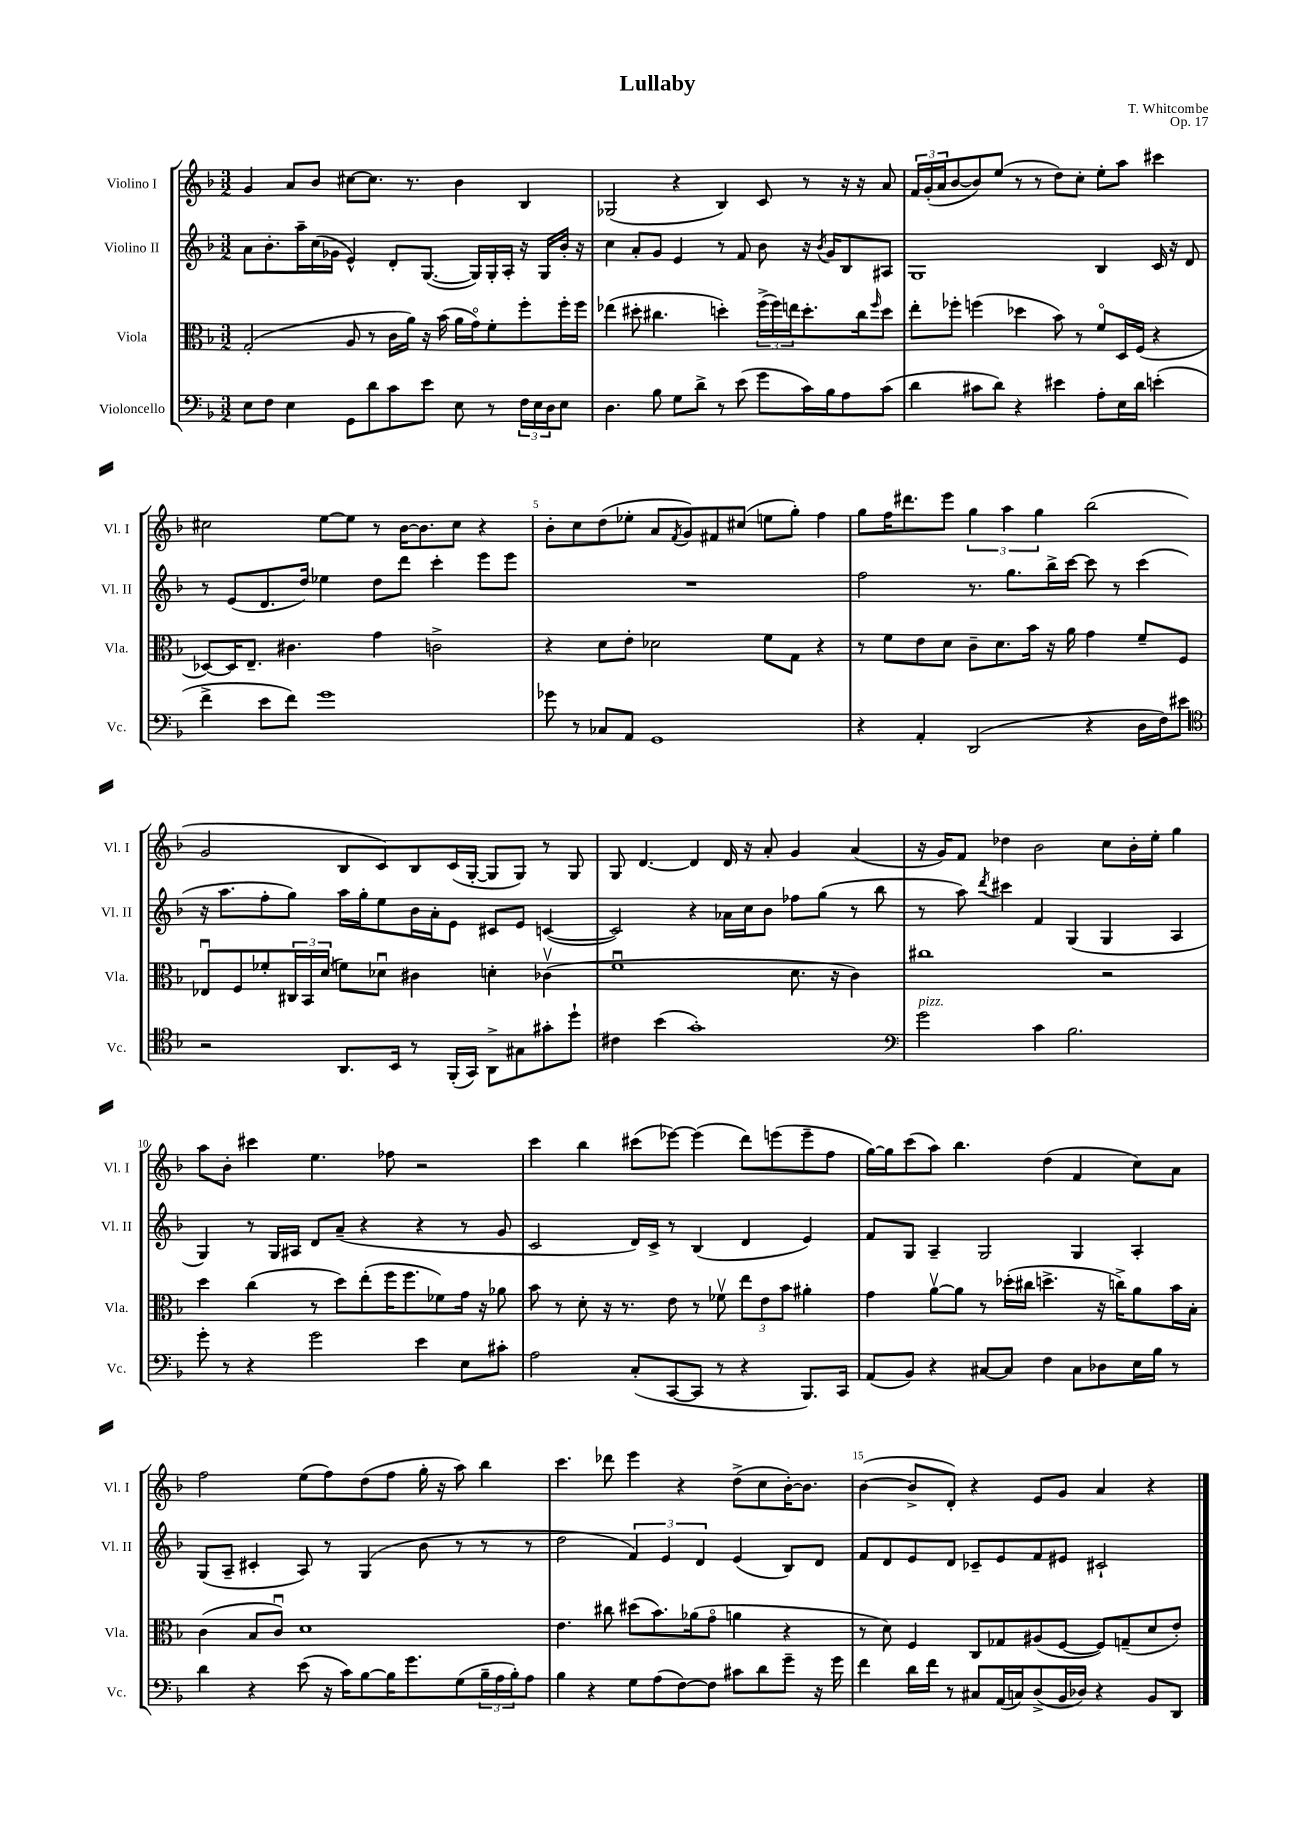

**kern	**kern	**kern	**kern
*staff4	*staff3	*staff2	*staff1
*clefF4	*clefC3	*clefG2	*clefG2
*k[b-]	*k[b-]	*k[b-]	*k[b-]
*M3/2	*M3/2	*M3/2	*M3/2
8E	(2G'	8a	4g
8F	.	8.b-'	.
4E	.	.	8a
.	.	16aa~	.
.	.	(16cc	8b-
.	.	16g-	.
8GG	8A	4e^^)	[8cc#
8d	8r	.	8.cc#]
8c	16c	8d'	.
.	16a)	.	8.r
8e	16r	([8.G	.
.	(16b-	.	.
8E	16a	.	4b-
.	16go)	16G])	.
8r	8f'	16G'	.
.	.	16A'	.
24F	8ff'	16r	4B-
24E	.	.	.
.	.	16G	.
24D	.	.	.
8E	16ff'	16b-'	.
.	16ff	16r	.
=	=	=	=
4.D	(4ee-	4cc	(2G-
.	8dd#'	8a'	.
8B-	4.cc#	8g	.
8G	.	4e	4r
8d^	.	.	.
8r	4dd')	8r	4B-)
(8e	.	8f	.
8g	(24ff^	8b-	8c
.	24ff)	.	.
.	24ee	.	.
16c)	8.dd'	16r	8r
.	.	8qb-	.
16B-	.	16g	.
8A	.	8B-	16r
.	16cc#	.	16r
.	16qqff	.	.
(8c	8dd	8A#	8a
=	=	=	=
4d	8ee'	1G	24f
.	.	.	(24g'
.	.	.	24a
.	8ff-'	.	[8b-
8c#	(4ff	.	8b-])
8d)	.	.	(8ee
4r	4dd-	.	8r
.	.	.	8r
4e#	8b-)	.	8dd)
.	8r	.	8cc'
8A'	8fo	4B-	8ee'
16E	16D	.	8aa
16d	(16F	.	.
(4e'	4r	16c	4ccc#
.	.	16r	.
.	.	8d	.
=	=	=	=
4f^	[8D-)	8r	2cc#
.	16D-]	(8e	.
.	8.E~	.	.
8e	.	8.d	.
8f)	4.c#	.	.
.	.	16dd)	.
1g	.	4ee-	[8ee
.	.	.	8ee]
.	4g	8dd	8r
.	.	8ddd	[16b-
.	.	.	8.b-]
.	2c^	4ccc'	.
.	.	.	8cc#
.	.	8eee	4r
.	.	8eee	.
=	=	=	=
8g-	4r	1.r	8b-'
8r	.	.	8cc
8C-	8d	.	(8dd
8AA	8e'	.	8ee-'
1GG	2d-	.	8a
.	.	.	8qf
.	.	.	8g)
.	.	.	8f#
.	.	.	(8cc#
.	8f	.	8ee
.	8G	.	8gg')
.	4r	.	4ff
=	=	=	=
4r	8r	2ff	8gg
.	8f	.	16ff
.	.	.	8.ddd#
4AA'	8e	.	.
.	8d	.	8eee
(2DD	8c~	8.r	6gg
.	8.d	.	.
.	.	.	6aa
.	.	8.gg	.
.	16b-	.	.
.	.	.	6gg
.	16r	16bb-^	.
.	16a	[16ccc	.
4r	4g	8ccc]	(2bb-
.	.	8r	.
16D	8f~	(4ccc	.
16F)	.	.	.
8e#	8F	.	.
=	=	=	=
*clefC4	*	*	*
2r	8E-u	16r	2g
.	.	8.aa	.
.	8F	.	.
.	8f-'	8ff'	.
.	24C#	8gg)	.
.	24BB-	.	.
.	(24d	.	.
8.AA	8f)	16aa	8B-
.	.	16gg'	.
.	8d-u	8ee	8c)
16BB-	.	.	.
8r	4c#	16b-	8B-
.	.	16a'	.
(16FF'	.	8e	(16c
16GG)	.	.	[16G'
8AA^	4d'	8c#	8G]
8G#	.	8e	8G)
8g#'	(4c-v	([4c	8r
8dd`	.	.	8G
=	=	=	=
4c#	1fu	2c])	8G
.	.	.	[4.d
(4b-	.	.	.
1g')	.	4r	4d]
.	.	16a-	16d
.	.	16cc	16r
.	.	8b-	8a'
.	8.d	8ff-	4g
.	.	(8gg	.
.	16r	.	.
.	4c)	8r	(4a
.	.	8bb-	.
=	=	=	=
*clefF4	*	*	*
2g	1cc#	8r	16r
.	.	.	16g)
.	.	8aa)	8f
.	.	8qddd	.
.	.	4ccc#	4dd-
4c	.	4f	2b-
2.B-	.	(4G	.
.	2r	4G	8cc
.	.	.	16b-'
.	.	.	16ee'
.	.	4A	4gg
=	=	=	=
8g'	4dd	4G)	8aa
8r	.	.	8b-'
4r	(4cc	8r	4ccc#
.	.	16G	.
.	.	16A#	.
2g	8r	8d	4.ee
.	8dd)	(8a~	.
.	(8ee'	4r	.
.	16ff	.	8ff-
.	8.ff	.	.
4e	.	4r	2r
.	8f-)	.	.
8E	16g	8r	.
.	16r	.	.
8c#'	8a-	8g	.
=	=	=	=
2A	8b-	2c	4ccc
.	8r	.	.
.	8d'	.	4bb-
.	16r	.	.
.	8.r	.	.
(8C'	.	16d)	(8ccc#
.	.	16c^	.
[8CC	8e	8r	[8eee-)
8CC]	8r	(4B-	(4eee-]
8r	8f-v	.	.
4r	12ee	4d	8ddd)
.	12e	.	.
.	.	.	(8eee
.	12b-	.	.
8.BBB-)	4a#'	4e)	8eee~
.	.	.	8ff
16CC	.	.	.
=	=	=	=
(8AA	4g	8f	[16gg)
.	.	.	16gg]
8BB-)	.	8G	(8ccc
4r	[8av	4A~	8aa)
.	8a]	.	4.bb-
[8C#	8r	2G	.
8C#]	(16dd-'	.	.
.	16cc#	.	.
4F	4.dd^	.	(4dd
8C#	.	4G	4f
8D-	16r	.	.
.	16cc^)	.	.
16E	8a	4A'	8cc)
16B-	.	.	.
8r	16b-	.	8a
.	16B-'	.	.
=	=	=	=
4d	(4c	(8G	2ff
.	.	8A~	.
4r	8B-	4c#'	.
.	8cu)	.	.
(8e	1d	8A)	(8ee
16r	.	8r	8ff)
16c)	.	.	.
[8B-	.	(4G	(8dd
16B-]	.	.	8ff
8.g	.	.	.
.	.	8b-	16gg'
.	.	.	16r
(8G	.	8r	8aa)
24B-~	.	8r	4bb-
24A	.	.	.
24B-')	.	.	.
8A	.	8r	.
=	=	=	=
4B-	4.e	2dd	4.ccc
4r	.	.	.
.	8cc#	.	8ddd-
8G	(8dd#	6f)	4eee
(8A	8.b-)	.	.
.	.	6e	.
[8F)	.	.	4r
.	(16a-	.	.
.	.	6d	.
8F]	8go	.	.
8c#	4a	(4e	(8dd^
8d	.	.	8cc
8g~	4r	8B-)	[16b-')
.	.	.	8.b-]
16r	.	8d	.
16g	.	.	.
=	=	=	=
4f	8r	8f	([4b-
.	8d)	8d	.
16d	4F	8e	8b-^]
16f	.	.	.
8r	.	8d	8d')
8C#	8C	8c-~	4r
(16AA	8G-	8e	.
16C)	.	.	.
(8D^	(8A#	8f	8e
16BB-	[8F	8e#	8g
16D-)	.	.	.
4r	8F])	2c#`	4a
.	(8G~	.	.
8BB-	8d	.	4r
8DD	8e')	.	.
==	==	==	==
*-	*-	*-	*-
